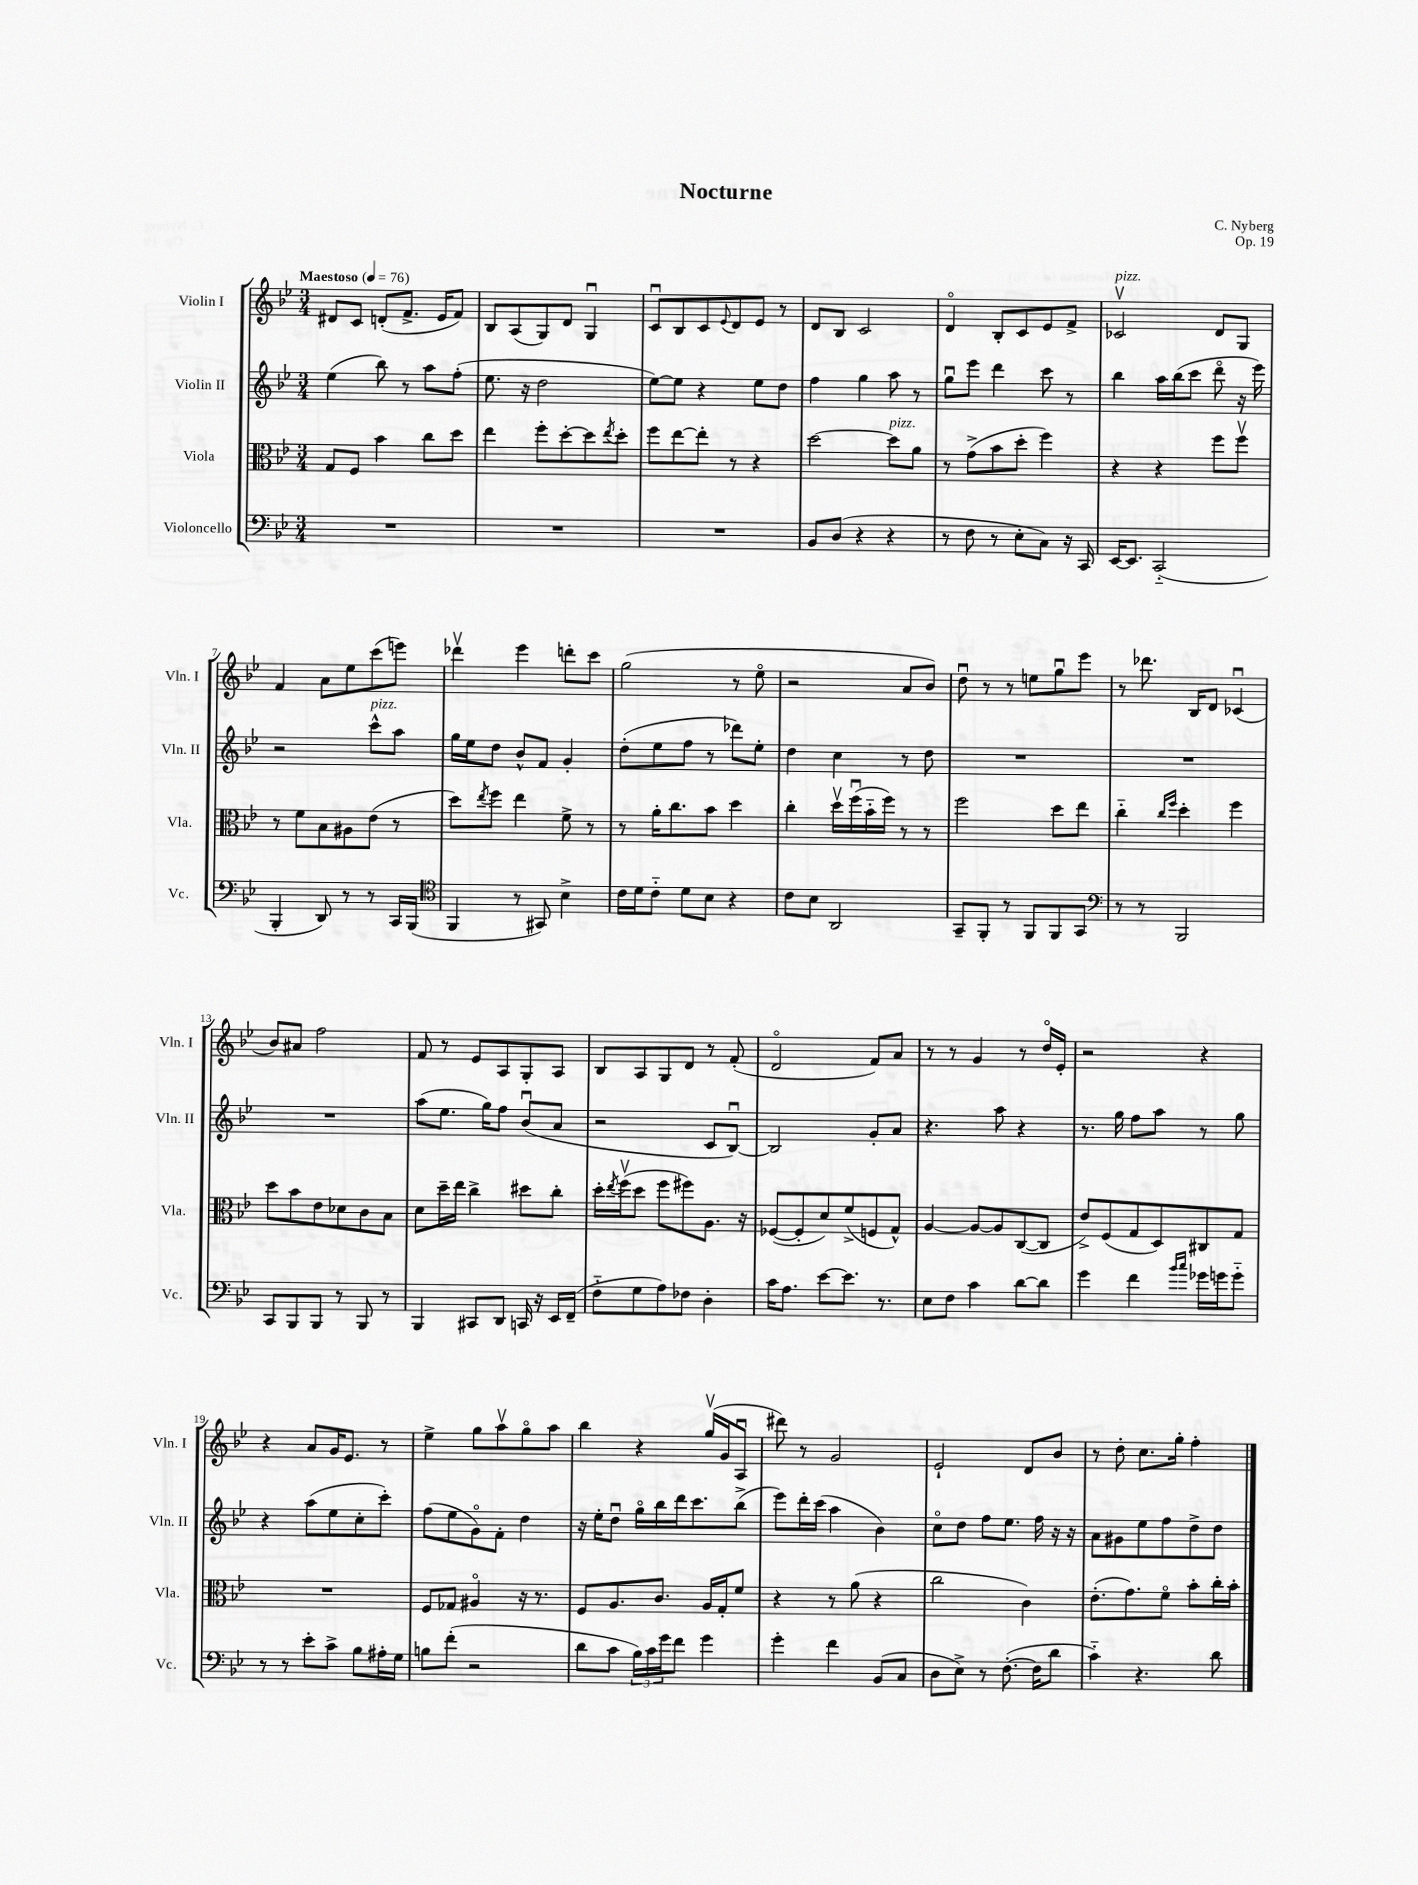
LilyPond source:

\header { title = "Nocturne" composer = "C. Nyberg" opus = "Op. 19" }
<<
\new StaffGroup <<
\new Staff = "s0" \with { instrumentName = "Violin I" shortInstrumentName = "Vln. I" } {
    \clef treble \key bes \major \numericTimeSignature \time 3/4 \tempo "Maestoso" 4 = 76
    dis'8 c'8 d'8-.( f'8.-> ees'16 f'8) |
    bes8 a8( g8) d'8 g4\downbow |
    c'8\downbow bes8 c'8 \appoggiatura { ees'8 } d'8 ees'8 r8 |
    d'8 bes8 c'2 |
    d'4\flageolet bes8-. c'8 ees'8 f'8-> |
    ces'2\upbow^\markup { \italic "pizz." } d'8 g8 |
    f'4 a'8 ees''8 c'''8( e'''8) |
    des'''4\upbow ees'''4 d'''8-. c'''8 |
    g''2( r8 ees''8\flageolet |
    r2 a'8 bes'8) |
    d''8\downbow r8 r8 e''8 g''8\downbow ees'''8 |
    r8 des'''8. bes16 d'8 ces'4\downbow( |
    bes'8) ais'8 f''2 |
    f'8 r8 ees'8 a8 g8-. a8 |
    bes8 a8 g8 d'8 r8 f'8-.( |
    d'2\flageolet f'8) a'8 |
    r8 r8 g'4 r8 d''16\flageolet ees'16-. |
    r2 r4 |
    r4 a'8 g'16 ees'8. r8 |
    ees''4-> g''8 a''8\upbow g''8\flageolet a''8 |
    bes''4 r4 g''16\upbow( g'16 a8\downbow |
    dis'''8) r8 g'2 |
    ees'2-! d'8 bes'8 |
    r8 d''8-. c''8. g''16-. f''4-. \bar "|." |
}
\new Staff = "s1" \with { instrumentName = "Violin II" shortInstrumentName = "Vln. II" } {
    \clef treble \key bes \major \numericTimeSignature \time 3/4
    ees''4( bes''8) r8 a''8 f''8-.( |
    ees''8. r16 d''2 |
    ees''8~) ees''8 r4 ees''8 d''8 |
    f''4 g''4 a''8 r8 |
    g''8\downbow ees'''8 d'''4 c'''8 r8 |
    bes''4 a''16 bes''16( c'''8 d'''8\flageolet r16 ees'''16) |
    r2 c'''8-^^\markup { \italic "pizz." } a''8 |
    g''16 ees''16 d''8 bes'8-^ f'8 g'4-. |
    d''8-.( ees''8 f''8 r8 des'''8) ees''8-. |
    d''4 c''4 r8 d''8 |
    R2. |
    R2. |
    R2. |
    a''8( ees''8. g''16) f''8 bes'8\downbow( a'8 |
    r2 c'8 bes8~\downbow) |
    bes2 g'8-. a'8 |
    r4. a''8 r4 |
    r8. g''16 f''8 a''8 r8 g''8 |
    r4 a''8( ees''8 c''8-. c'''8-.) |
    f''8( ees''8 g'8\flageolet) f'8-. d''4 |
    r16 ees''16-. d''8\downbow g''16\flageolet bes''16 d'''16 c'''8. bes''8->( |
    ees'''8) d'''16-. c'''16( a''4 bes'4) |
    c''8\flageolet d''8 f''8 ees''8. f''16 r16 r16 |
    a'8 gis'8 ees''8 f''8 d''8-> d''8 \bar "|." |
}
\new Staff = "s2" \with { instrumentName = "Viola" shortInstrumentName = "Vla." } {
    \clef alto \key bes \major \numericTimeSignature \time 3/4
    g8 f8 bes'4 c''8 d''8 |
    ees''4 f''8-. d''8~-. d''8 \acciaccatura { ees''8 } d''8-. |
    f''8 ees''8~ ees''8-. r8 r4 |
    d''2~ d''8^\markup { \italic "pizz." } a'8 |
    r8 g'8->( bes'8 d''8-. f''4) |
    r4 r4 f''8 f''8\upbow |
    r8 f'8 bes8 ais8 ees'8( r8 |
    d''8) \acciaccatura { ees''8 } f''8 ees''4 f'8-> r8 |
    r8 a'16-. c''8. bes'8 d''4 |
    c''4-. d''16\upbow f''16\downbow( bes'16-_ f''16) r8 r8 |
    f''2 d''8 ees''8 |
    c''4-_ \grace { c''16 f''16 } d''4-. f''4 |
    d''8 bes'8 ees'8 des'8 c'8 bes8 |
    d'8 d''16-- ees''16 c''4-> dis''8 c''8-. |
    d''16-. \acciaccatura { ees''8 } f''16\upbow( d''8 f''8 fis''8) a8. r16 |
    fes8~( fes8-. d'8) f'8->( f8 g8-^) |
    a4~ a8~ a8 c8~( c8 |
    ees'8->) f8( g8 d8) cis8 g8 |
    R2. |
    f8 ges8 ais4\flageolet r16 r8. |
    f8 a8. c'8. a16 g16-. f'8 |
    r4 r8 a'8( r4 |
    c''2 c'4) |
    ees'8.-.( g'8.) f'8\flageolet bes'8-. c''16-. bes'16-. \bar "|." |
}
\new Staff = "s3" \with { instrumentName = "Violoncello" shortInstrumentName = "Vc." } {
    \clef bass \key bes \major \numericTimeSignature \time 3/4
    R2. |
    R2. |
    R2. |
    bes,8 d8( r4 r4 |
    r8 f8 r8 ees8-. c8) r16 c,16 |
    ees,16~ ees,8. c,2-_( |
    bes,,4-. d,8) r8 r8 c,16 bes,,16( |
    \clef tenor f,4 r8 gis,8) bes4-> |
    c'16 d'16 c'8-_ d'8 bes8 r4 |
    c'8 bes8 a,2 |
    g,8-- f,8-. r8 f,8 f,8 g,8 |
    \clef bass r8 r8 bes,,2 |
    c,8 bes,,8 bes,,8 r8 bes,,8 r8 |
    bes,,4 cis,8 d,8 c,16 r16 ees,16 f,16--( |
    f8-_ g8 a8) fes8 d4-. |
    c'16 a8. ees'8~ ees'8. r8. |
    ees8 f8 c'4 d'8~ d'8 |
    g'4 f'4 \grace { bes'16 c''16 } ges'16 g'16 g'8-_ |
    r8 r8 ees'8-. c'8-> bes8 ais16-. g16 |
    b8 f'8-.( r2 |
    d'8 c'8 \tuplet 3/2 { bes16) c'16 g'16 } f'8 g'4 |
    g'4-. f'4 bes,8( c8 |
    d8 ees8->) r8 f8.~-.( f16 d'8 |
    c'4-_) r4. d'8 \bar "|." |
}
>>
>>
